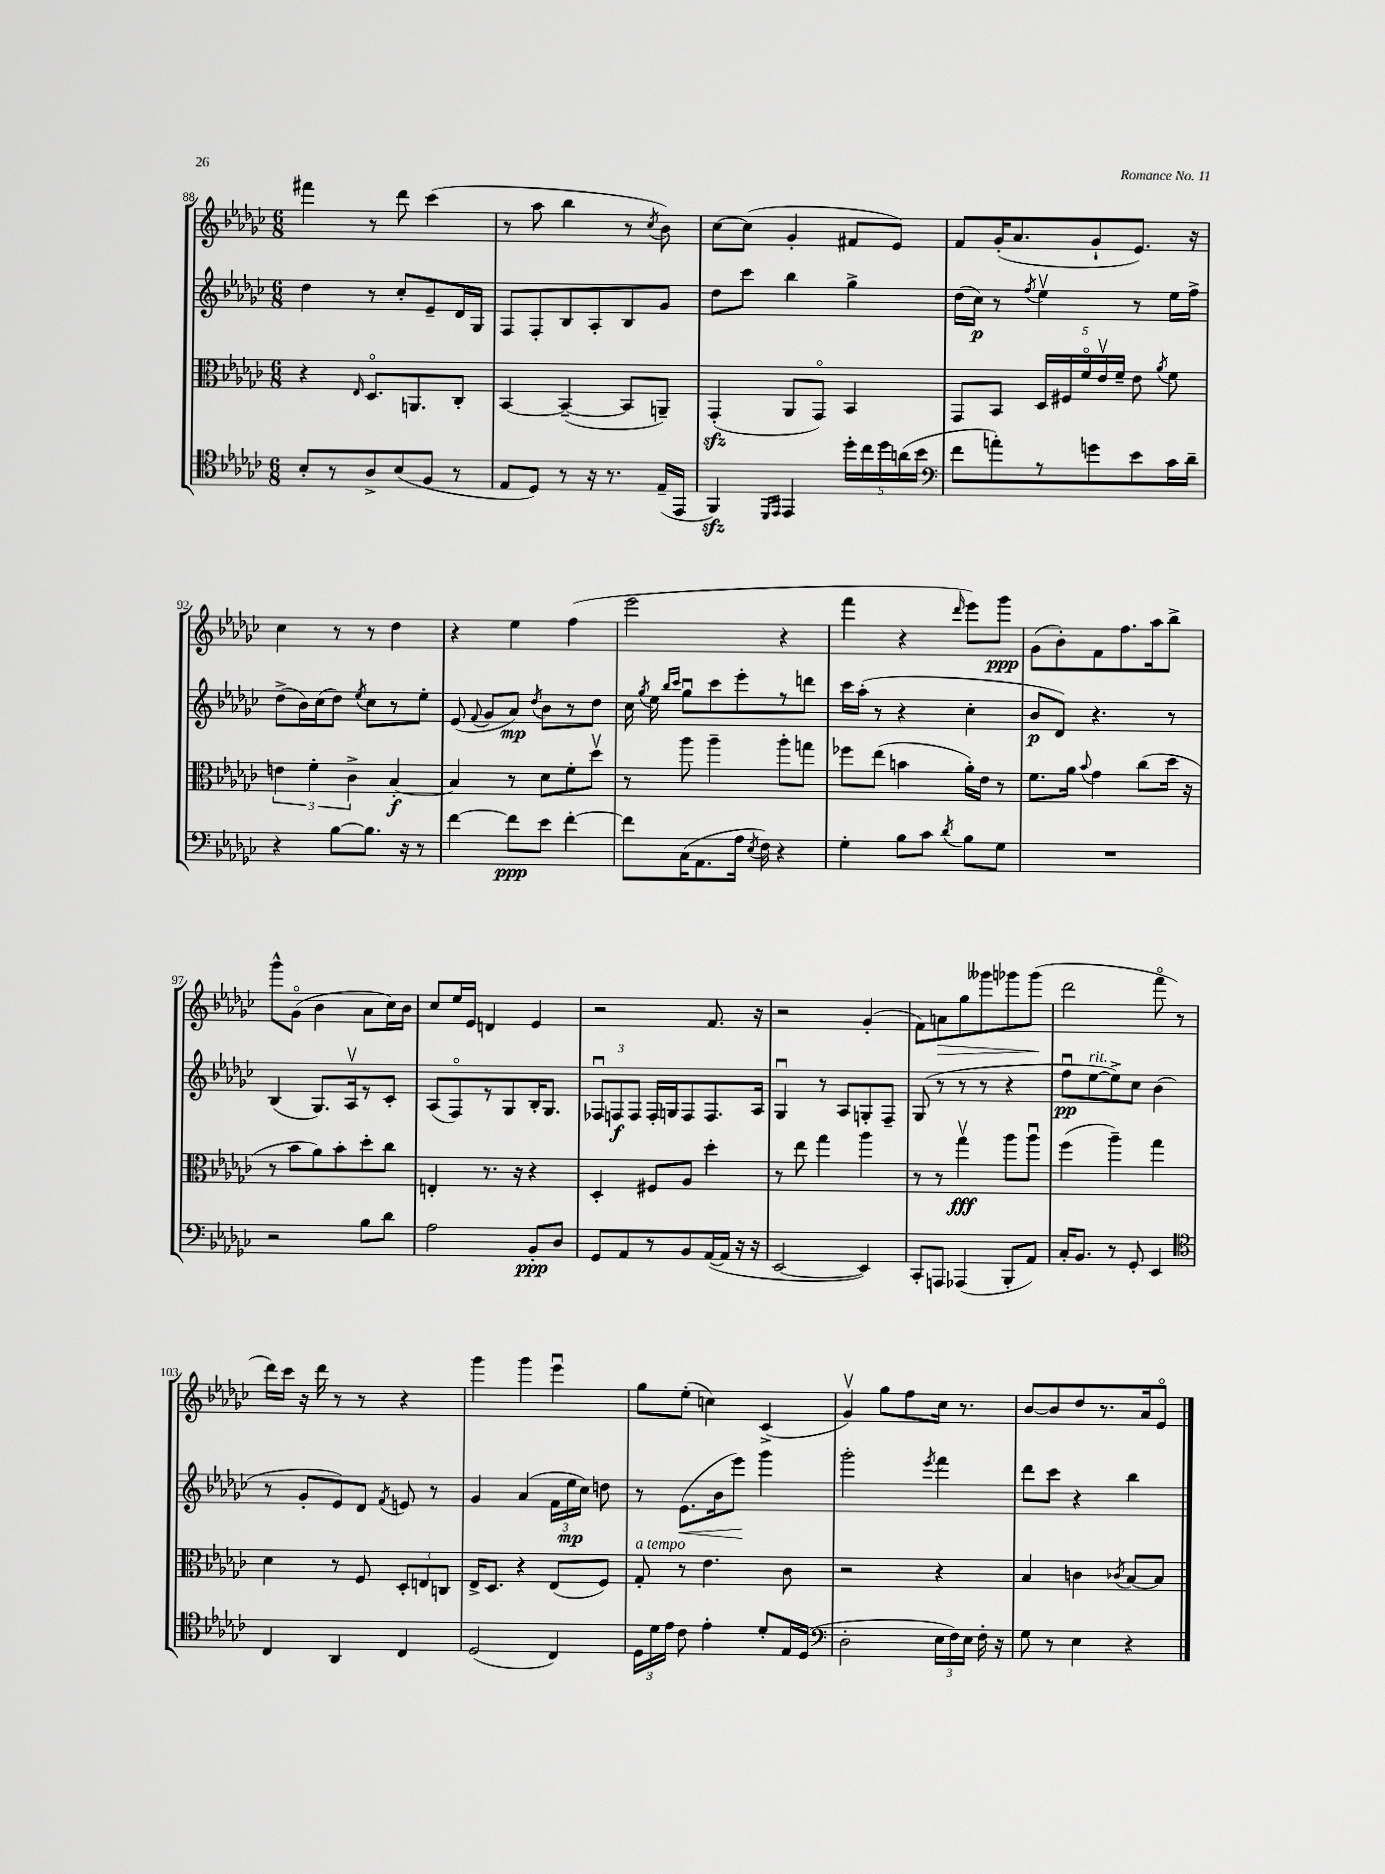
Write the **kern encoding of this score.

**kern	**dynam	**kern	**dynam	**kern	**dynam	**kern	**dynam
*part4	*part4	*part3	*part3	*part2	*part2	*part1	*part1
*staff4	*staff4	*staff3	*staff3	*staff2	*staff2	*staff1	*staff1
*clefC4	*	*clefC3	*	*clefG2	*	*clefG2	*
*k[b-e-a-d-g-c-]	*	*k[b-e-a-d-g-c-]	*	*k[b-e-a-d-g-c-]	*	*k[b-e-a-d-g-c-]	*
*M6/8	*	*M6/8	*	*M6/8	*	*M6/8	*
=88	=88	=88	=88	=88	=88	=88	=88
8B-'/L	.	4r	.	4dd-\	.	4fff#X\	.
8r	.	.	.	.	.	.	.
.	.	16qqE-/	.	.	.	.	.
8A-^/	.	8.D-/L	.	8r	.	8r	.
(8B-/	.	.	.	8cc-'/L	.	8ddd-\	.
.	.	8.AAn/	.	.	.	.	.
8F/J	.	.	.	8e-~/	.	(4ccc-\	.
8r	.	8C-'/J	.	16d-/L	.	.	.
.	.	.	.	16G-/JJ	.	.	.
=89	=89	=89	=89	=89	=89	=89	=89
8E-/L	.	[4BB-/	.	8F/L	.	8r	.
8D-/J)	.	.	.	8F'/	.	8aa-\	.
8r	.	(4BB-~/_	.	8B-/	.	4bb-\	.
16r	.	.	.	8A-'/	.	.	.
8.r	.	.	.	.	.	.	.
.	.	8BB-/L]	.	8B-/	.	8r	.
.	.	.	.	.	.	8qcc-/	.
(16E-~/LL	.	8AAn~/J)	.	8g-/J	.	8b-\)	.
16EE-/JJ	.	.	.	.	.	.	.
=90	=90	=90	=90	=90	=90	=90	=90
4FFzz/)	.	(4GG-zz'/	.	8dd-\L	.	[8cc-\L	.
.	.	.	.	8ccc-\J	.	(8cc-\J]	.
16qqDD-/LL	.	.	.	.	.	.	.
16qqEE-/JJ	.	.	.	.	.	.	.
4EE-/	.	8AA-/L	.	4bb-\	.	4g-'/	.
.	.	8GG-/J)	.	.	.	.	.
20dd-'\LL	.	4BB-/	.	4gg-^\	.	8f#X/L	.
20cc-\	.	.	.	.	.	.	.
20dd-\	.	.	.	.	.	.	.
.	.	.	.	.	.	8e-/J)	.
(20an\	.	.	.	.	.	.	.
20b-\JJ	.	.	.	.	.	.	.
=91	=91	=91	=91	=91	=91	=91	=91
*clefF4	*	*	*	*	*	*	*
8f\L	.	8GG-/L	.	(16dd-\LL	.	8f/L	.
.	.	.	.	16cc-\JJ)	p	.	.
8an'\)	.	8BB-/J	.	8r	.	(16g-'/K	.
.	.	.	.	.	.	8.a-/	.
.	.	.	.	8qff/	.	.	.
8r	.	20D-/LL	.	4ee-v\	.	.	.
.	.	20F#X/	.	.	.	.	.
.	.	20f/	.	.	.	.	.
8gn\	.	.	.	.	.	8g-`/	.
.	.	20e-v/	.	.	.	.	.
.	.	20f~/JJ	.	.	.	.	.
8e-\	.	8e-\	.	8r	.	8.e-/J)	.
.	.	8qa-/	.	.	.	.	.
16c-\L	.	8f\	.	16ee-\LL	.	.	.
16d-~\JJ	.	.	.	16ff^\JJ	.	16r	.
!!LO:LB:g=z
=92	=92	=92	=92	=92	=92	=92	=92
4r	.	6en\	.	(8dd-^\L	.	4cc-\	.
.	.	.	.	16b-\L)	.	.	.
.	.	6f'\	.	.	.	.	.
.	.	.	.	(16cc-\J	.	.	.
[8B-\L	.	.	.	8dd-\J)	.	8r	.
.	.	6c-^\	.	.	.	.	.
.	.	.	.	8qee-/	.	.	.
8.B-\J]	.	.	.	8cc-\L	.	8r	.
.	.	[4B-'/	f	8r	.	4dd-\	.
16r	.	.	.	.	.	.	.
8r	.	.	.	8ee-'\J	.	.	.
=93	=93	=93	=93	=93	=93	=93	=93
[4f\	.	4B-/]	.	(8e-/	.	4r	.
.	.	.	.	8qqf/	.	.	.
.	.	.	.	8g-/L	.	.	.
8f\L]	ppp	8r	.	8a-/J)	mp	4ee-\	.
.	.	.	.	8qdd-/	.	.	.
8e-\J	.	8d-\L	.	8b-\L	.	.	.
[4f'\	.	8f'\	.	8r	.	(4ff\	.
.	.	8dd-v\J	.	8dd-\J	.	.	.
=94	=94	=94	=94	=94	=94	=94	=94
8f\L]	.	8r	.	16cc-\	.	2eee-\	.
.	.	.	.	8qgg-/	.	.	.
.	.	.	.	16ee-\	.	.	.
.	.	.	.	16qqbb-/LL	.	.	.
.	.	.	.	16qqccc-/JJ	.	.	.
(16C-\K	.	8aa-\	.	8gg-u\L	.	.	.
8.AA-\	.	.	.	.	.	.	.
.	.	4aa-~\	.	8ccc-\	.	.	.
16A-\Jk	.	.	.	8eee-'\	.	.	.
8qE-/	.	.	.	.	.	.	.
16F\)	.	.	.	.	.	.	.
4r	.	8aa-'\L	.	8r	.	4r	.
.	.	8ggn\J	.	8dddn\J	.	.	.
=95	=95	=95	=95	=95	=95	=95	=95
4G-'\	.	8ff-X\L	.	16ccc-\LL	.	4fff\	.
.	.	.	.	(16aa-'\JJ	.	.	.
.	.	(8ee-\J	.	8r	.	.	.
8B-\L	.	4bn\	.	4r	.	4r	.
8c-\J	.	.	.	.	.	.	.
8qd-/	.	.	.	.	.	16qqddd-/	.
8B-\L	.	16a-'\LL)	.	4cc-'\	.	8eee-\L)	.
.	.	16e-\JJ	.	.	.	.	.
8G-\J	.	8r	.	.	.	8ggg-\J	ppp
=96	=96	=96	=96	=96	=96	=96	=96
2.r	.	8.f\L	.	8b-/L	p	(8g-\L	.
.	.	.	.	8d-/J)	.	8b-'\)	.
.	.	16a-\Jk	.	.	.	.	.
.	.	8qqb-/	.	.	.	.	.
.	.	4g-\	.	4.r	.	8f\	.
.	.	.	.	.	.	8.ff\	.
.	.	(8cc-\L	.	.	.	.	.
.	.	.	.	.	.	16aa-\k	.
.	.	16dd-\Jk	.	8r	.	8bb-^\J	.
.	.	16r	.	.	.	.	.
!!LO:LB:g=z
=97	=97	=97	=97	=97	=97	=97	=97
2r	.	8r	.	(4B-/	.	8ggg-^^\L	.
.	.	8b-\L	.	.	.	(8g-\J	.
.	.	8a-\)	.	8.G-/L)	.	4b-\	.
.	.	8b-'\	.	.	.	.	.
.	.	.	.	16A-v/k	.	.	.
8B-\L	.	8dd-'\	.	8r	.	8a-\L	.
8d-\J	.	8cc-\J	.	8c-'/J	.	16cc-\L)	.
.	.	.	.	.	.	16b-\JJ	.
=98	=98	=98	=98	=98	=98	=98	=98
2A-\	.	4En'/	.	(8A-/L	.	8cc-/L	.
.	.	.	.	8F/)	.	16ee-/L	.
.	.	.	.	.	.	16e-/JJ	.
.	.	8.r	.	8r	.	4dn/	.
.	.	.	.	8G-/	.	.	.
.	.	16r	.	.	.	.	.
8BB-'/L	ppp	4r	.	16B-'/K	.	4e-/	.
.	.	.	.	8.G-/J	.	.	.
8D-/J	.	.	.	.	.	.	.
=99	=99	=99	=99	=99	=99	=99	=99
8GG-/L	.	4D-'/	.	12F-Xu/L	.	2r	.
.	.	.	.	12Fn/	f	.	.
8AA-/	.	.	.	.	.	.	.
.	.	.	.	12F/J	.	.	.
8r	.	8F#X/L	.	16F'/LL	.	.	.
.	.	.	.	16Gn/J	.	.	.
8BB-/	.	8A-/J	.	8F/	.	.	.
([16AA-/L	.	4dd-'\	.	8.F/	.	8.f/	.
16AA-/JJ]	.	.	.	.	.	.	.
16r	.	.	.	.	.	.	.
16r	.	.	.	16A-/Jk	.	16r	.
=100	=100	=100	=100	=100	=100	=100	=100
[2EE-/	.	8r	.	4G-u/	.	2r	.
.	.	8ee-\	.	.	.	.	.
.	.	4gg-\	.	8r	.	.	.
.	.	.	.	8A-/L	.	.	.
4EE-/])	.	4aa-\	.	8Gn'/	.	(4g-'/	.
.	.	.	.	8F~/J	.	.	.
=101	=101	=101	=101	=101	=101	=101	=101
8CC-'/L	.	8r	.	(8G-/	.	8f\L)	.
!	!	!	!	!	!	!	!LO:HP:b
8AAAn/J	.	8r	.	8r	.	8an\	>
(4AAA-X/	.	4gg-v\	fff	8r	.	8gg-\	.
.	.	.	.	8r	.	8ggg--X\	.
8BBB-'/L	.	8aa-\L	.	4r	.	8ggg-X\	.
8AA-/J)	.	8aa-u\J	.	.	.	(8ggg-\J	.
.	.	.	.	.	.	.	]
=102	=102	=102	=102	=102	=102	=102	=102
16C-'/KL	.	(4ff\	.	8ffu\L	pp	2ddd-\	.
8.BB-/J	.	.	.	.	.	.	.
!	!	!	!	!LO:TX:a:i:t=rit.	!	!	!
.	.	.	.	[8ee-\	.	.	.
8r	.	4aa-~\)	.	8ee-^\])	.	.	.
8GG-'/	.	.	.	8cc-\J	.	.	.
4EE-/	.	4gg-\	.	(4b-\	.	8fff\	.
.	.	.	.	.	.	8r	.
!!LO:LB:g=z
=103	=103	=103	=103	=103	=103	=103	=103
*clefC4	*	*	*	*	*	*	*
4C-/	.	4d-\	.	8r	.	16ddd-\LL)	.
.	.	.	.	.	.	16ccc-\JJ	.
.	.	.	.	8g-'/L	.	16r	.
.	.	.	.	.	.	16ddd-\	.
4AA-/	.	8r	.	8e-/)	.	8r	.
.	.	8F/	.	8d-/J	.	8r	.
.	.	.	.	8qf/	.	.	.
4C-/	.	12D-'/L	.	8en/	.	4r	.
.	.	12En/	.	.	.	.	.
.	.	.	.	8r	.	.	.
.	.	12Cn/J	.	.	.	.	.
=104	=104	=104	=104	=104	=104	=104	=104
(2D-/	.	16E-^/KL	.	4g-/	.	4ggg-\	.
.	.	8.D-/J	.	.	.	.	.
.	.	4r	.	(4a-/	.	4ggg-\	.
4C-/)	.	(8E-/L	.	24f\LL	.	4eee-u\	.
.	.	.	.	24ee-\	mp	.	.
.	.	.	.	24cc-\JJ)	.	.	.
.	.	8F/J)	.	8ddn\	.	.	.
=105	=105	=105	=105	=105	=105	=105	=105
!	!	!LO:TX:a:i:t=a tempo	!	!	!	!	!
24D-\LL	.	8G-'/	.	8r	.	8gg-\L	.
24d-\	.	.	.	.	.	.	.
24e-\JJ	.	.	.	.	.	.	.
!	!	!	!	!	!LO:HP:b	!	!
8c-\	.	8r	.	(8.e-\L	<	(8ee-'\J	.
4e-'\	.	4.e-\	.	.	.	4ccn\)	.
.	.	.	.	16b-\k	.	.	.
.	.	.	.	8eee-\J)	.	.	.
8d-'/L	.	.	.	4ggg-\	[	(4c-^/	.
16E-/L	.	8c-\	.	.	.	.	.
(16D-/JJ	.	.	.	.	.	.	.
=106	=106	=106	=106	=106	=106	=106	=106
*clefF4	*	*	*	*	*	*	*
2D-'\	.	2r	.	2ggg-'\	.	4g-v/)	.
.	.	.	.	.	.	8gg-\L	.
.	.	.	.	.	.	8ff\	.
.	.	.	.	8qeee-/	.	.	.
24E-\LL	.	4r	.	4fff\	.	16cc-\Jk	.
24F\)	.	.	.	.	.	.	.
.	.	.	.	.	.	8.r	.
24E-\JJ	.	.	.	.	.	.	.
16F'\	.	.	.	.	.	.	.
16r	.	.	.	.	.	.	.
=107	=107	=107	=107	=107	=107	=107	=107
8G-\	.	4B-/	.	8ddd-\L	.	[8b-/L	.
8r	.	.	.	8ccc-\J	.	8b-/]	.
4E-\	.	4cn\	.	4r	.	8dd-/	.
.	.	.	.	.	.	8.r	.
.	.	8qc-X/	.	.	.	.	.
4r	.	[8B-/L	.	4bb-\	.	.	.
.	.	.	.	.	.	16a-/k	.
.	.	8B-/J]	.	.	.	8e-/J	.
==	==	==	==	==	==	==	==
*-	*-	*-	*-	*-	*-	*-	*-
